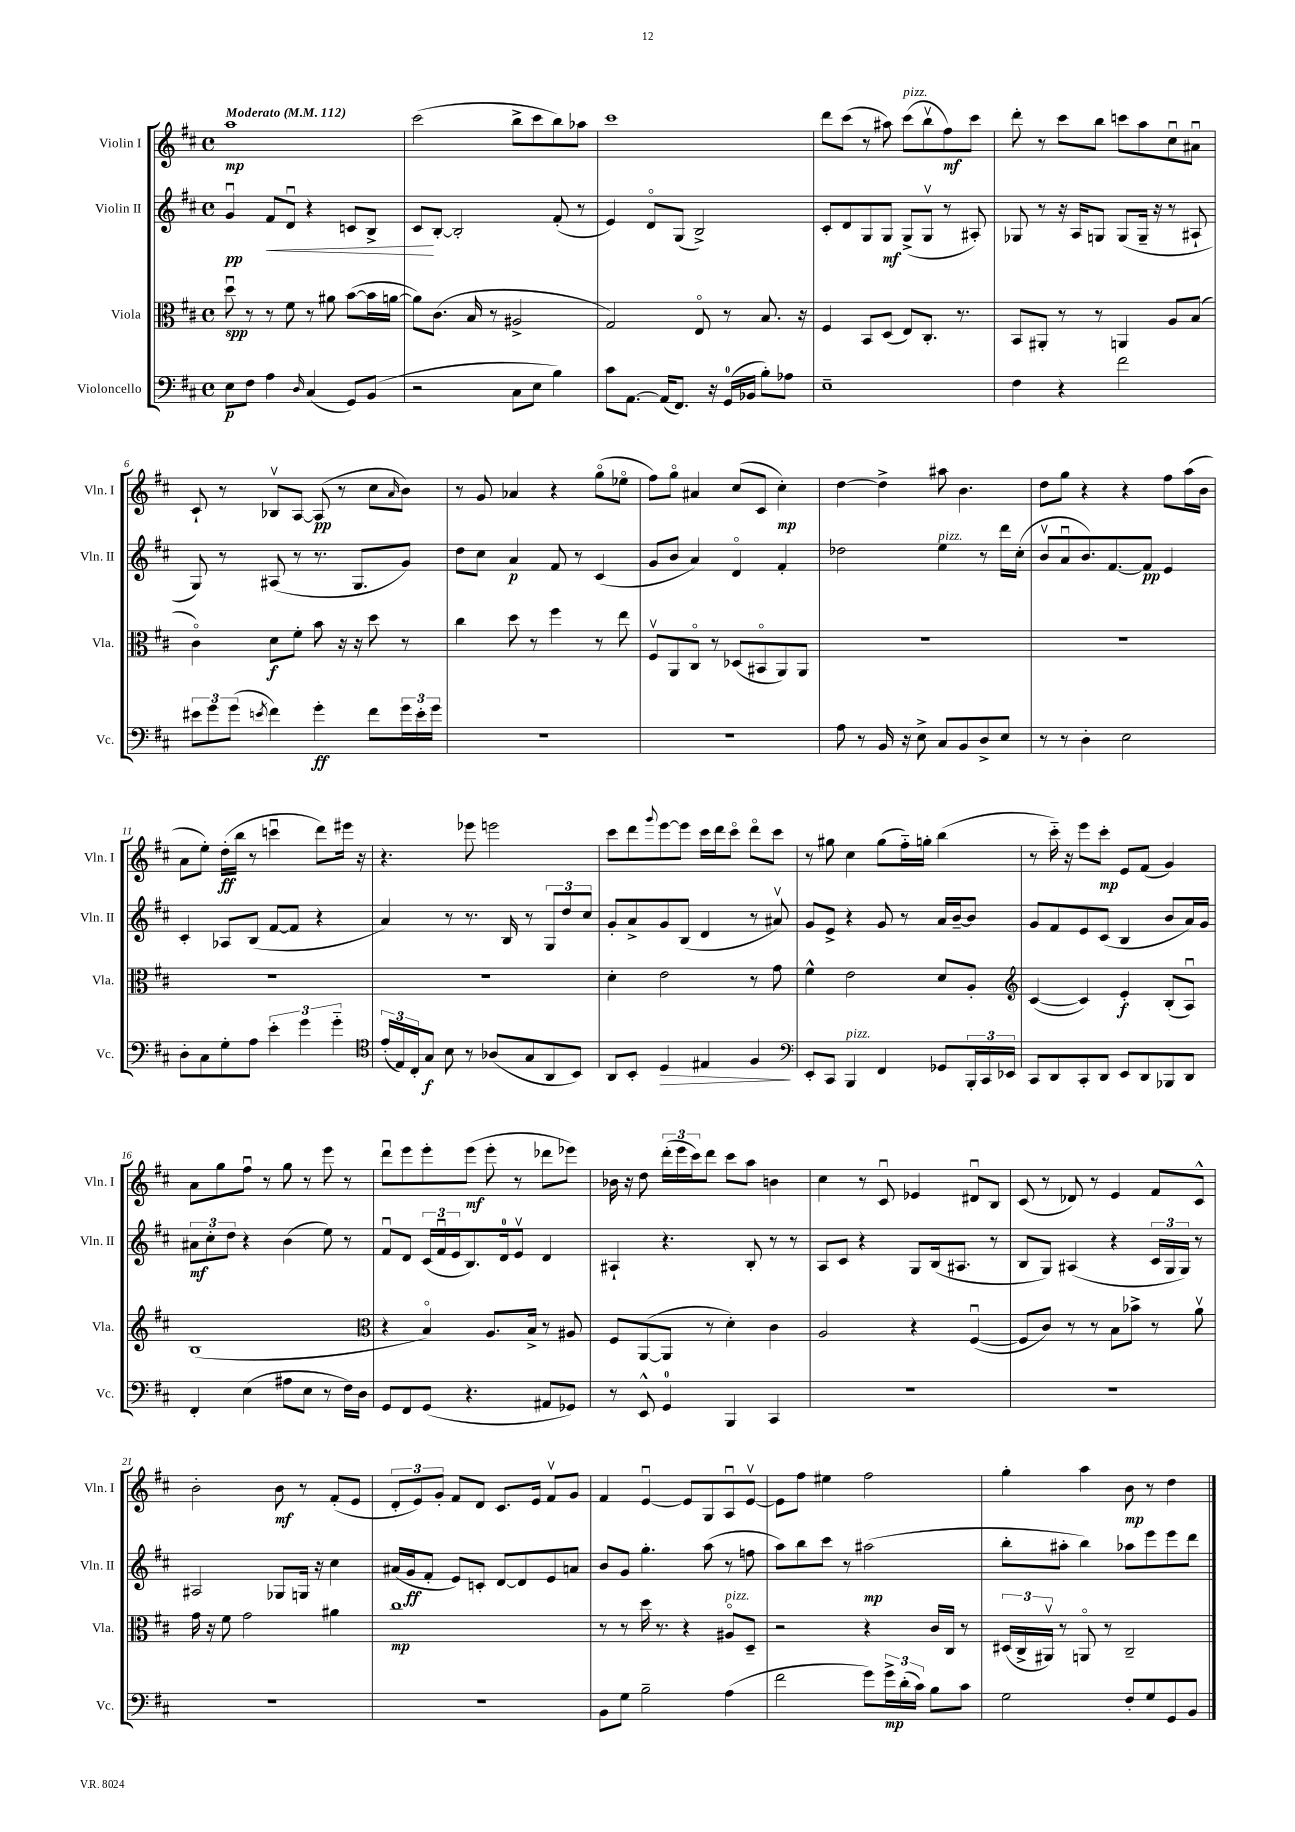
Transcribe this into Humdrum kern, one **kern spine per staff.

**kern	**kern	**kern	**kern
*staff4	*staff3	*staff2	*staff1
*clefF4	*clefC3	*clefG2	*clefG2
*k[f#c#]	*k[f#c#]	*k[f#c#]	*k[f#c#]
*M4/4	*M4/4	*M4/4	*M4/4
*met(c)	*met(c)	*met(c)	*met(c)
*MM112	*MM112	*MM112	*MM112
8E	8ddu	4gu	1aa
8F#	8r	.	.
4A	8r	8f#	.
.	8f#	8du	.
16qqD	.	.	.
(4C#	8r	4r	.
.	8a#	.	.
8GG)	([8b	8c	.
(8BB	16b]	8B^	.
.	[16a	.	.
=	=	=	=
2r	8a])	8c#	(2ccc#
.	(8.c#	[8B'	.
.	.	2B']	.
.	16B	.	.
.	8r	.	.
8C#	2A#^	.	8bb^
8E	.	.	8ccc#
4B)	.	(8f#'	8bb)
.	.	8r	8aa-
=	=	=	=
8c#	2G)	4e)	1ccc#
[8.AA	.	.	.
.	.	8do	.
(16AA]	.	.	.
8.FF#)	.	(8G	.
.	8Eo	2B^)	.
16r	.	.	.
(16GG	8r	.	.
16BB-	.	.	.
8B')	8.B	.	.
8A-	.	.	.
.	16r	.	.
=	=	=	=
1E~	4F#	8c#'	8ddd
.	.	8d	(8ccc#
.	8BB	8G	8r
.	(8D	8G	8aa#)
.	8E)	(8G^	(8ccc#
.	8.C#'	8Gv	8bbv
.	.	8r	8ff#)
.	8.r	.	.
.	.	8A#')	8ccc#
=	=	=	=
4F#	8BB	8G-	8ddd'
.	8AA#'	8r	8r
4r	8r	16r	8ccc#
.	.	16A	.
.	8r	8G	8bb
2f#	4AA	(8G	8ccc
.	.	16G~	8aa
.	.	16r	.
.	8A	8r	8cc#u
.	(8B	8A#`	8a#u
=	=	=	=
12e#	4c#o)	8G)	8c#`
12g	.	.	.
.	.	8r	8r
(12g	.	.	.
8qe	.	.	.
4f#)	8d	(8A#	8B-v
.	8f#'	8r	[8A
4g'	8b	8.r	(8A]
.	16r	.	8r
.	16r	8.G	.
8f#	8dd	.	8cc#
.	.	.	16qqa
24g	8r	8g)	8b)
24e'	.	.	.
24g	.	.	.
=	=	=	=
1r	4cc#	8dd	8r
.	.	8cc#	8g
.	8dd	4a	4a-
.	8r	.	.
.	4ff#	8f#	4r
.	.	8r	.
.	8r	(4c#	(8ggo
.	8ee	.	8ee-o
=	=	=	=
1r	8F#v	8g	8ff#)
.	8AA	8b	8ggo
.	8C#o	4a)	4a#
.	8r	.	.
.	(8D-	4do	(8cc#
.	8BB#o	.	8c#
.	8AA)	4f#'	4cc#')
.	8AA	.	.
=	=	=	=
8A	1r	2dd-	[4dd
8r	.	.	.
16BB	.	.	4dd^]
16r	.	.	.
8E^	.	.	.
8C#	.	4ee	8aa#
8BB	.	.	4.b
8D^	.	8r	.
8E	.	16ddd	.
.	.	(16cc#'	.
=	=	=	=
8r	1r	8bv	8dd
8r	.	8au	8gg
4D'	.	8.b)	4r
.	.	[8.f#	.
2E	.	.	4r
.	.	8f#]	.
.	.	4e	8ff#
.	.	.	(16aa
.	.	.	16b
=	=	=	=
8D'	1r	4c#'	8a
8C#	.	.	8ee')
8G'	.	8A-	(16dd'
.	.	.	16bb
8A	.	(8B	8r
6e'	.	[8f#	4cccu
.	.	8f#]	.
6g	.	.	.
.	.	4r	8ddd)
6g'~	.	.	.
.	.	.	16eee#
.	.	.	16r
=	=	=	=
*clefC4	*	*	*
(24e'	1r	4a)	4.r
24E)	.	.	.
24C#'	.	.	.
8G	.	.	.
8B	.	8r	.
8r	.	8.r	8eee-
(8A-	.	.	2eee
.	.	16B	.
8G	.	8r	.
8AA	.	12G	.
.	.	12dd	.
8BB)	.	.	.
.	.	12cc#	.
=	=	=	=
8AA	4d'	8g'	8ccc#
8BB'	.	8a^	8ddd
.	.	.	8qqggg
4D	2e	8g	[8eee
.	.	(8B	8eee]
4E#	.	4d	16ccc#
.	.	.	16ddd
.	.	.	8ccc#o
4F#	8r	8r	8dddo
.	8g	8a#v)	8ccc#
=	=	=	=
*clefF4	*	*	*
8EE'	4f#^^	8g	8r
8CC#	.	8e^	8gg#
4BBB	2e	4r	4cc#
4FF#	.	8g	(8gg#
.	.	8r	16ff#'~)
.	.	.	16gg'
8GG-	8d	16a	(4bb
.	.	[16b~	.
24BBB'	8A'	8b]	.
24CC#	.	.	.
24EE-	.	.	.
=	=	=	=
*	*clefG2	*	*
8CC#	([4c#	8g	8r
8DD	.	8f#	16ccc#'~)
.	.	.	16r
8CC#'	4c#])	8e	8eee
8DD	.	(8c#	8ccc#'
8EE	4e'	4B	8e
8DD	.	.	(8f#
8BBB-	(8B'	8b	4g)
8DD	8Au)	16a)	.
.	.	16g	.
=	=	=	=
4FF#'	(1B	12a#	8a
.	.	12cc#'	.
.	.	.	8gg
.	.	12dd	.
(4E	.	4r	8ff#u
.	.	.	8r
8A#	.	(4b	8gg
8E	.	.	8r
8r	.	8ee)	8eee
16F#)	.	8r	8r
16D	.	.	.
=	=	=	=
*	*clefC3	*	*
8GG	4r	8f#u	8dddu
8FF#	.	8d	8eee
(8GG	4Bo)	(24c#	8eee'
.	.	24f#u	.
.	.	24e	.
4.r	.	8.B)	(8eee
.	8.A	.	8eee'
.	.	16d	.
.	.	8ev	8r
.	16B^	.	.
8AA#	8r	4d	8ddd-
8GG-)	8A#	.	8eee-)
=	=	=	=
8r	8F#	4A#`	16b-
.	.	.	16r
8EE^^	([8AA	.	8dd
4GG	8AA]	4.r	(24ddd'
.	.	.	24eee
.	.	.	24ccc#)
.	8r	.	8ddd
4BBB	4d')	.	8ccc#
.	.	8B'	8aa
4CC#	4c#	8r	4b
.	.	8r	.
=	=	=	=
1r	2A	8A	4cc#
.	.	8c#	.
.	.	4r	8r
.	.	.	8c#u
.	4r	8G	4e-
.	.	(16B	.
.	.	8.A#	.
.	([4F#u	.	8d#u
.	.	8r	8B
=	=	=	=
1r	8F#]	8B	(8c#
.	8c#)	8G)	8r
.	8r	(4A#	8d-)
.	8r	.	8r
.	8B	4r	4e
.	8b-^	.	.
.	8r	24c#	8f#
.	.	24G	.
.	.	24G)	.
.	8av	8r	8c#^^
=	=	=	=
1r	16g	2A#	2b'
.	16r	.	.
.	8f#	.	.
.	2g	.	.
.	.	8G-	8b
.	.	16G	8r
.	.	16r	.
.	4a#	4cc#	(8f#'
.	.	.	8e
=	=	=	=
1r	1cc#	(16a#	12d'
.	.	16g	.
.	.	.	12e)
.	.	8f#'	.
.	.	.	12g'
.	.	8e)	8f#
.	.	8c'	8d
.	.	[8d	8.c#
.	.	8d]	.
.	.	.	16e
.	.	8e	8f#v
.	.	8a	8g
=	=	=	=
8BB	8r	8b	4f#
8G	8r	8g	.
2B~	16dd	4.gg'	[4eu
.	8.r	.	.
.	4r	.	8e]
.	.	(8aa	8G
(4A	8A#o	8r	8Au
.	8D~	8ff	[8ev
=	=	=	=
2f#	2r	8aa)	8e]
.	.	8bb	8ff#
.	.	8ccc#	4ee#
.	.	8r	.
8g)	4r	(2aa#	2ff#
24g^	.	.	.
(24d'	.	.	.
24c#)	.	.	.
8B	16c#	.	.
.	16C#	.	.
8c#	8r	.	.
=	=	=	=
2G	(24D#	8bb'	4gg'
.	24C#^	.	.
.	24AA#v)	.	.
.	8r	8aa#'	.
.	8AAo	4bb)	4aa
.	8r	.	.
8F#'	2C#~	8aa-	8b
8G	.	8eee	8r
8GG	.	8eee	4dd
8BB	.	8ddd	.
==	==	==	==
*-	*-	*-	*-
